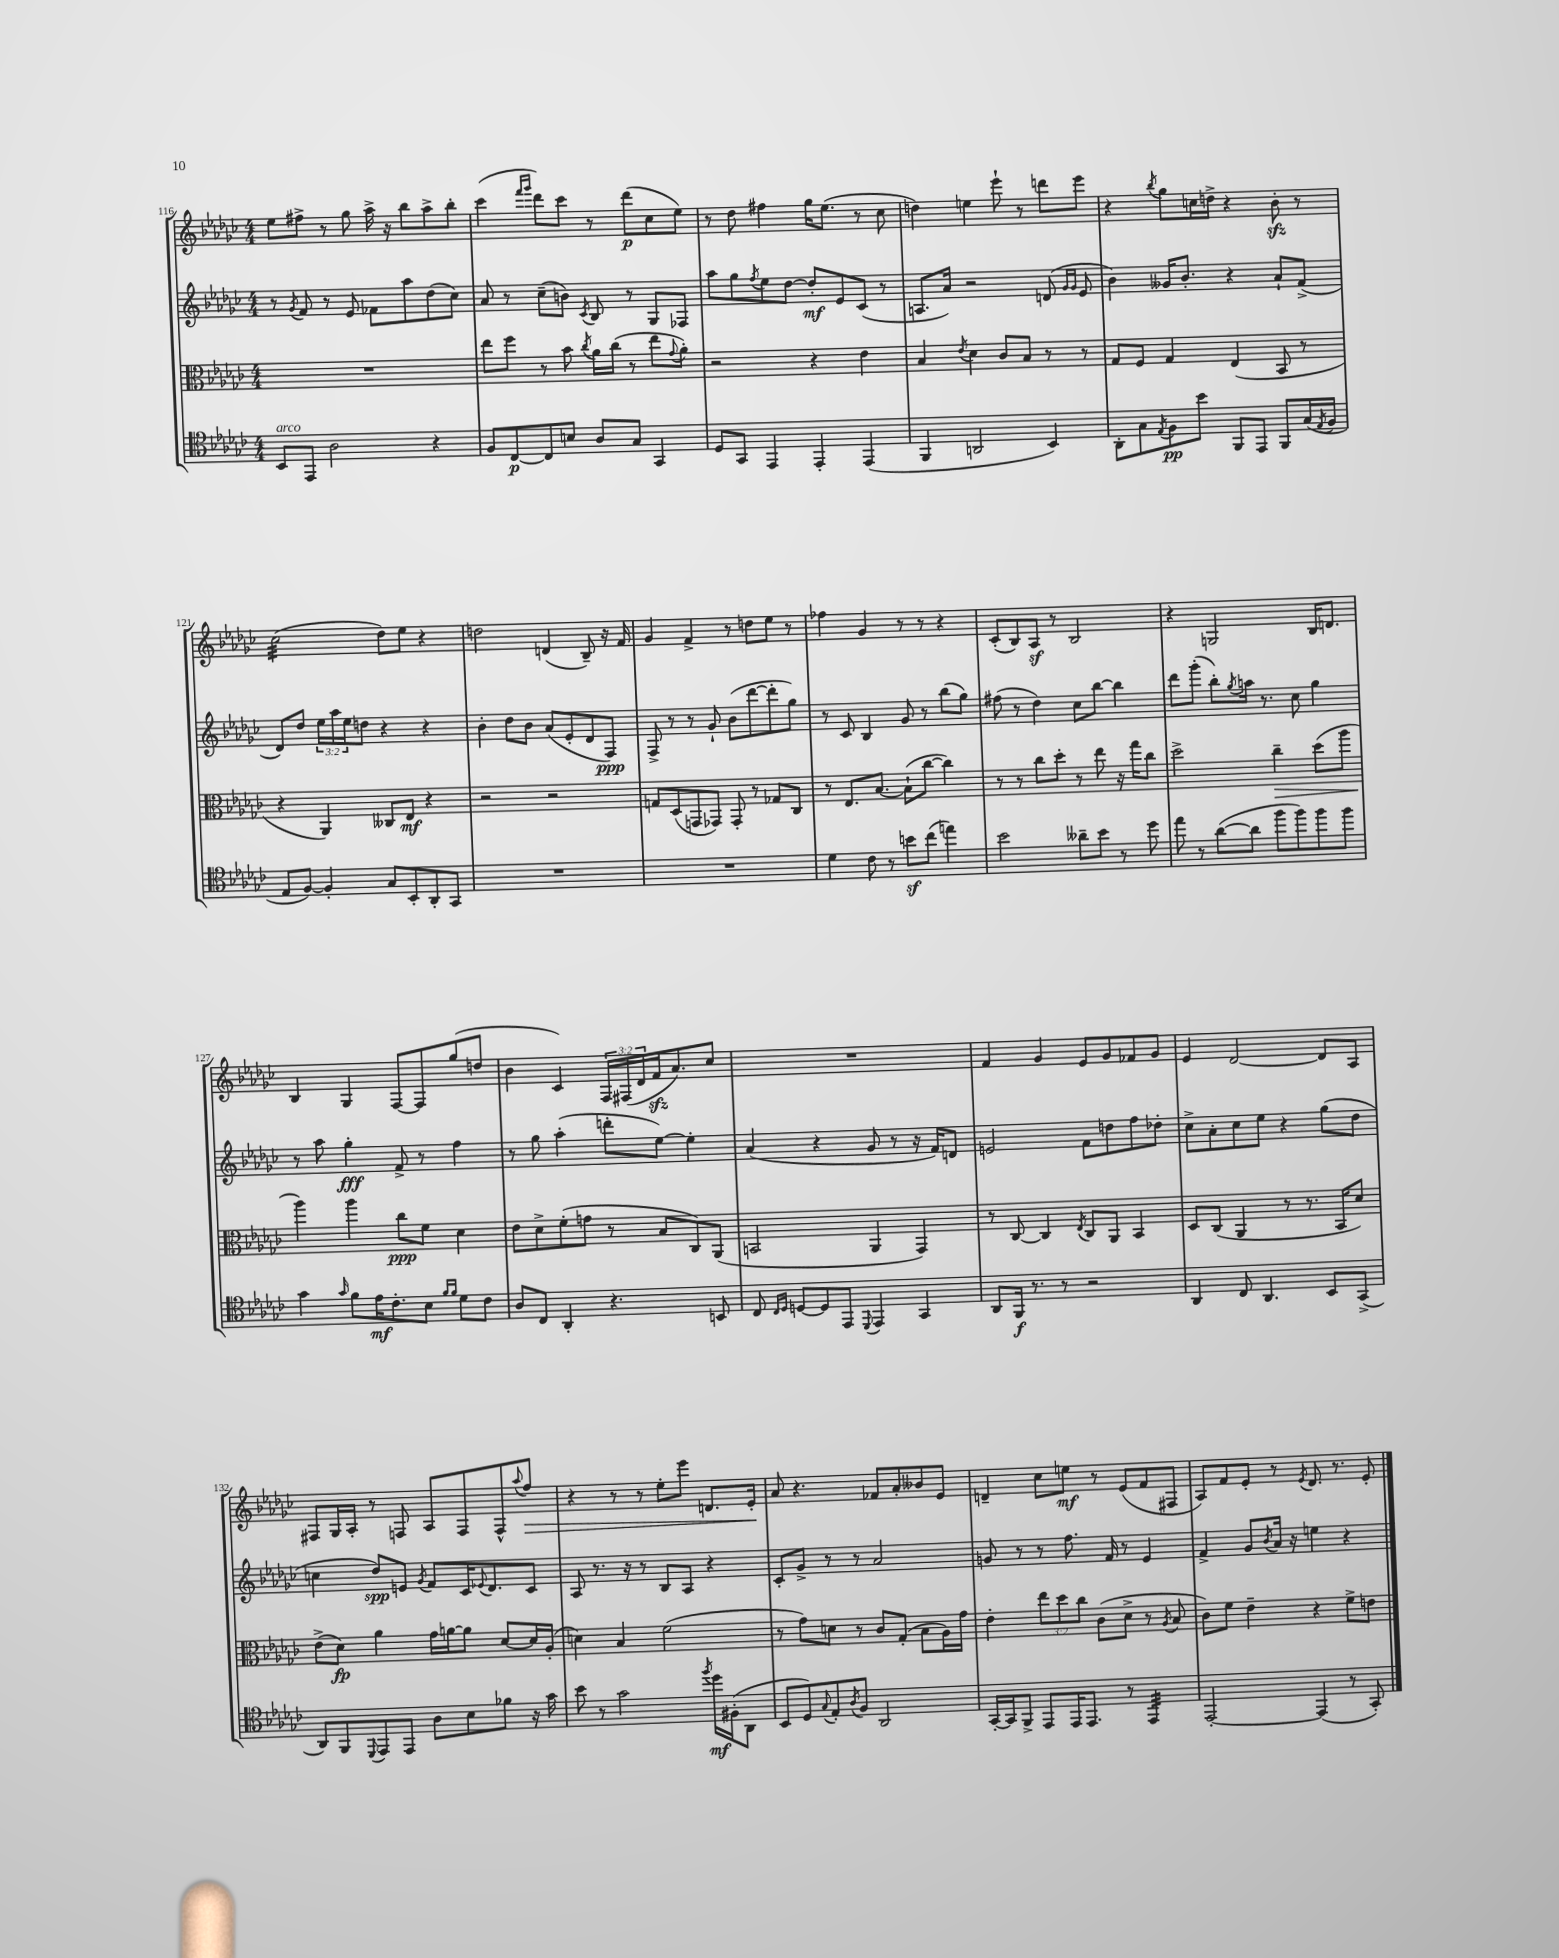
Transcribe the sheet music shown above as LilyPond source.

<<
\new StaffGroup <<
\new Staff = "s0" {
    \clef treble \key ges \major \numericTimeSignature \time 4/4 \override Staff.TupletNumber.text = #tuplet-number::calc-fraction-text
    ees''8 fis''8-> r8 ges''8 aes''16-> r16 bes''8 aes''8-> bes''8-. |
    ces'''4( \grace { f'''16 ges'''16 } des'''8) ces'''8 r8 des'''8\p( ces''8 ees''8) |
    r8 des''8 fis''4 ges''16 ees''8.( r8 ces''8 |
    d''4) e''4 ees'''8-! r8 d'''8 ees'''8 |
    r4 \acciaccatura { bes''8 } ges''8 c''16 d''16-> r4 bes'8-.\sfz r8 |
    ces''2:32( des''8) ees''8 r4 |
    d''2 d'4( bes8--) r16 f'16 |
    ges'4 f'4-> r8 d''8 ees''8 r8 |
    fes''4 ges'4 r8 r8 r4 |
    ces'8-.( bes8) aes8\sf r8 bes2 |
    r4 g2 bes16 d'8. |
    bes4 ges4 f8~ f8 ges''8( d''8 |
    bes'4 ces'4) \tuplet 3/2 { f16 fis16( des'16 } f'16\sfz aes'8.) ces''8 |
    R1 |
    f'4 ges'4 ees'8 ges'8 fes'8 ges'8 |
    ees'4 des'2~ des'8 aes8 |
    fis8 ges16 aes16-. r8 f8 aes8 f8 f8-^ \appoggiatura { aes''8 } f''8\> |
    r4 r8 r8 ees''8-. ees'''8 d'8. ees'16-.\! |
    aes'8 r4. fes'8 aes'8-. beses'8 ees'8 |
    d'4-- ces''8 e''8\mf r8 ees'8( f'8 fis8 |
    aes8) f'8 ees'8-. r8 \acciaccatura { ees'8 } des'8. r8. ees'8-. \bar "|." |
}
\new Staff = "s1" {
    \clef treble \key ges \major \numericTimeSignature \time 4/4 \override Staff.TupletNumber.text = #tuplet-number::calc-fraction-text
    r8 \acciaccatura { ges'8 } f'8 r8 ees'8 fes'8 aes''8 des''8( ces''8) |
    aes'8 r8 ces''8--( b'8) \acciaccatura { ces'8 } bes8 r8 ges8 fes8 |
    aes''8 ges''8 \acciaccatura { f''8 } ees''8 des''8~ des''8-.\mf ees'8 ces'8( r8 |
    a8. aes'16) r2 d'8( \grace { ges'16 ges'16 } ees'8 |
    bes'4) geses'16 bes'8.-. r4 aes'8-! f'8->( |
    des'8) des''8 \tuplet 3/2 { ees''16 aes''16 ees''16 } d''8 r4 r4 |
    bes'4-. des''8 bes'8 aes'8( ees'8-. des'8 f8\ppp) |
    f8-> r8 r8 ges'8-! bes'8( des'''8~ des'''8-. ges''8) |
    r8 ces'8 bes4 ges'8 r8 bes''8( ges''8) |
    fis''8( r8 des''4) ces''8 bes''8~ bes''4 |
    des'''8 ges'''8-.( bes''8-.) \acciaccatura { ges''8 } a''16 r8. ces''8 ges''4 |
    r8 aes''8 ges''4-.\fff f'8-> r8 f''4 |
    r8 ges''8 aes''4-.( d'''8-. ees''8~) ees''4-. |
    aes'4( r4 ges'8 r8 r16 f'16) d'8 |
    e'2 f'8 d''8 f''8 des''8-. |
    ces''8-> aes'8-. ces''8 ees''8 r4 ges''8( des''8 |
    c''4 des''8\spp) e'8 \acciaccatura { ges'8 } f'8 ces'16 \appoggiatura { ees'8 } des'8. ces'8 |
    aes8 r8. r16 r8 bes8 aes8 r4 |
    ces'8-. ges'8-> r8 r8 aes'2 |
    g'8 r8 r8 f''8. f'16 r8 ees'4 |
    f'4-> ges'8 \acciaccatura { bes'8 } aes'16 r16 e''4 r4 \bar "|." |
}
\new Staff = "s2" {
    \clef alto \key ges \major \numericTimeSignature \time 4/4 \override Staff.TupletNumber.text = #tuplet-number::calc-fraction-text
    R1 |
    ees''8 f''8 r8 bes'8 \acciaccatura { ces''8 } aes'16 ces''16( r8 ees''8 \appoggiatura { ges'8 } aes'8-.) |
    r2 r4 ees'4 |
    bes4 \acciaccatura { ees'8 } des'4 ces'8 bes8 r8 r8 |
    ges8 f8 ges4 ees4( bes,8 r8 |
    r4 aes,4) ceses8 ees8\mf r4 |
    r2 r2 |
    g8 des8( g,8 ges,8) ges,8-. r8 ges8 ces8 |
    r8 ees8. bes8.~ bes8-!( ces''8~ ces''4) |
    r8 r8 ces''8 des''8-. r8 ees''8 r16 ges''16 ces''8 |
    des''2-> ces''4--\> des''8( aes''8 |
    aes''4\!) aes''4 ces''8\ppp f'8 des'4 |
    ees'8 des'8-> f'8-.( g'8 r8 bes8 ces8) aes,8( |
    b,2 aes,4 ges,4) |
    r8 ces8~ ces4 \acciaccatura { ees8 } ces8 aes,8 bes,4 |
    des8 ces8( aes,4 r8 r8. bes,16 des'8) |
    ees'8->( des'8\fp) aes'4 ges'16 a'16~ a'8 des'8~ des'16 aes16-.( |
    d'4) bes4 f'2( |
    r8 ges'8) d'8 r8 ces'8 ges8-.( bes8 aes16) ges'16 |
    ees'4-. \tuplet 3/2 { ees''8 des''8 ces''8 } ces'8( des'8-> r8 \acciaccatura { aes8 } bes8 |
    ces'8) f'8 ees'4-- r4 f'8-> e'8 \bar "|." |
}
\new Staff = "s3" {
    \clef tenor \key ges \major \numericTimeSignature \time 4/4
    bes,8^\markup { \italic "arco" } ees,8 aes2 r4 |
    f8 ces8~\p ces8 b8 aes8 ges8 ges,4 |
    des8 ges,8 ees,4 ees,4-. ees,4( |
    f,4 a,2 bes,4) |
    aes,8-. ges8 \acciaccatura { ees8 } f8\pp bes'8 f,8 ees,8 f,8 ges16( \acciaccatura { ees8 } f16 |
    ees8 f8~) f4-. ges8 bes,8-. aes,8-. ges,8 |
    R1 |
    R1 |
    des'4 ces'8 r8 b'8\sf ces''8( e''4) |
    bes'2 aeses'8-- bes'8 r8 des''8 |
    ees''8 r8 aes'8~( aes'8 f''8 f''8) f''8 f''8 |
    ges'4 \grace { ges'16 } f'8 ees'16\mf ces'8.-. bes8 \grace { f'16 f'16 } des'8 ces'8 |
    aes8 ces8 aes,4-. r4. b,8 |
    ces8 \grace { ces16 des16 } d8~ d8 ees,8 \appoggiatura { des,8 } ees,4 ges,4 |
    aes,8 f,16\f r8. r8 r2 |
    aes,4 ces8 aes,4. bes,8 ges,8->( |
    aes,8) f,8 \appoggiatura { des,8 } ees,8 ees,8 aes8 bes8 fes'8 r16 ges'16 |
    bes'8 r8 ges'2 \acciaccatura { f''8 } des''16\mf fis16-.( aes,8 |
    bes,8 des8) \appoggiatura { ges8 } ees8-. \acciaccatura { aes8 } f8 aes,2 |
    ges,16~-. ges,16 f,8-> ees,8 ees,16 ees,8. r8 ees,4:32 |
    ees,2~-. ees,4( r8 ges,8-.) \bar "|." |
}
>>
>>
\layout { \context { \Score currentBarNumber = #116 } }
